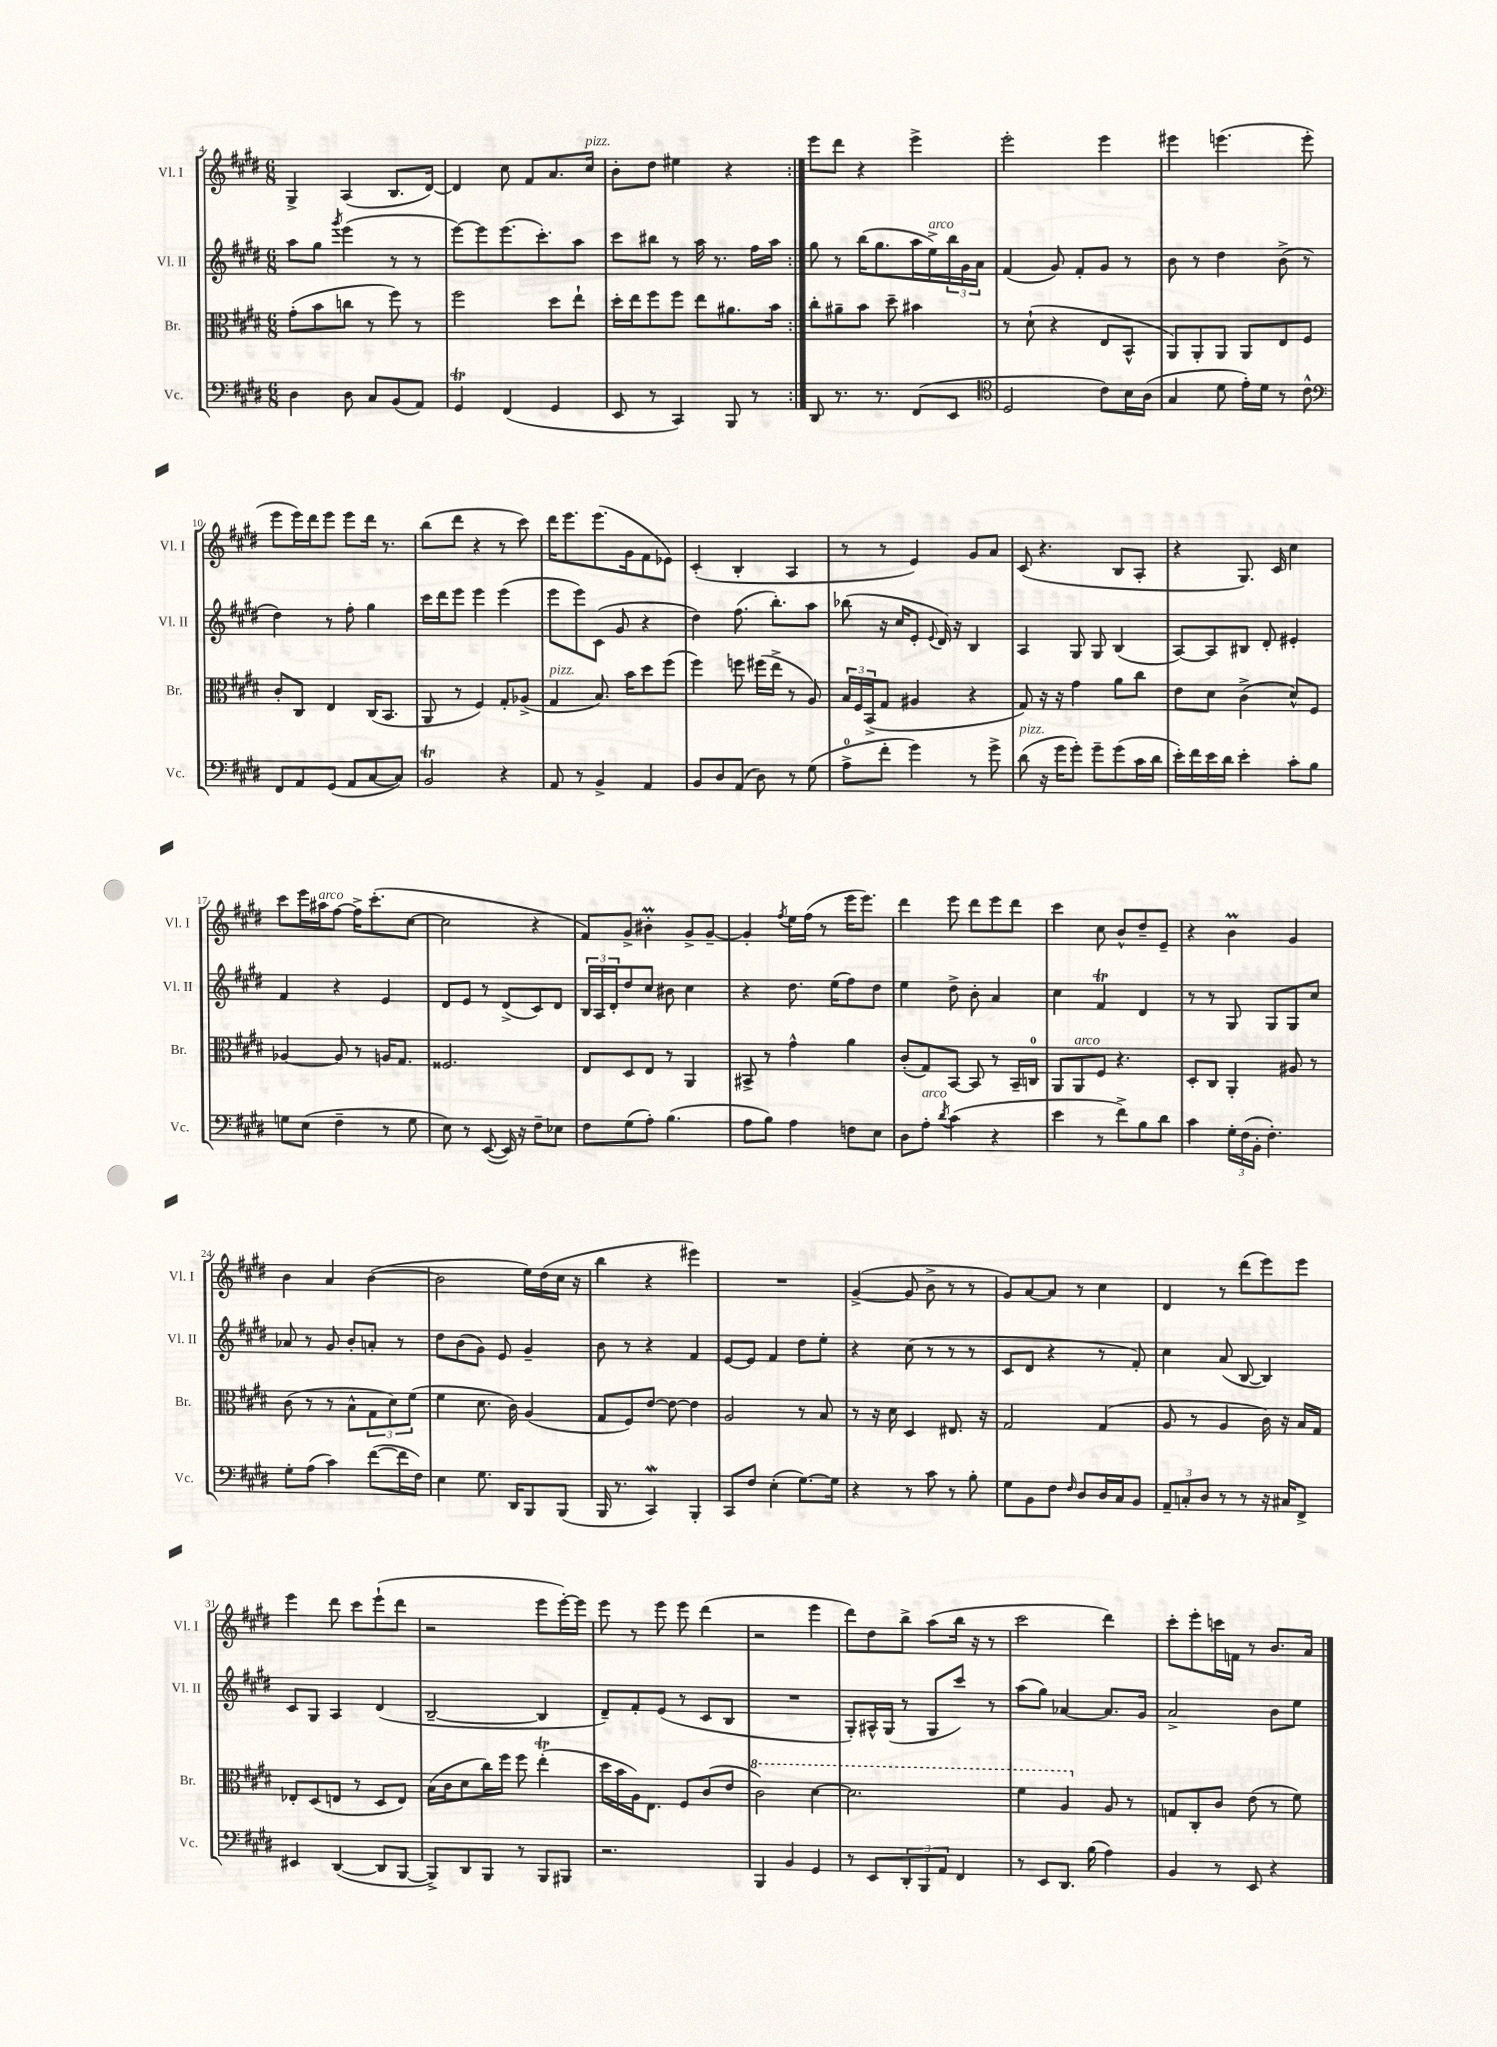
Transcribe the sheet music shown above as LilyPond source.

<<
\new StaffGroup <<
\new Staff = "s0" \with { instrumentName = "Vl. I" shortInstrumentName = "Vl. I" } {
    \clef treble \key e \major \numericTimeSignature \time 6/8
    \repeat volta 2 { gis4-> a4( b8. dis'16~) |
    dis'4 cis''8 fis'8 a'8. cis''16^\markup { \italic "pizz." } |
    b'8-. dis''8 eis''4 r4 | }
    e'''8 dis'''8 r4 e'''4-> |
    e'''2-. e'''4 |
    eis'''4 e'''4.( e'''8-. |
    e'''8 e'''16) dis'''16 e'''8 e'''8 dis'''16 r8. |
    b''8( dis'''8 r4 r8 cis'''8) |
    dis'''16 e'''8. e'''8.( gis'16 fis'8 ees'8) |
    cis'4-.( b4-. a4 |
    r8 r8 e'4) gis'8 a'8 |
    cis'8( r4. b8 a8-. |
    r4 gis8.) cis'16 cis''4 |
    cis'''8 e'''16 ais''16^\markup { \italic "arco" } fis''8~ fis''16-> cis'''8.-.( cis''8~ |
    cis''2 r4 |
    fis'8) gis'8-> bis'4-.\prall gis'8-> gis'8~-- |
    gis'4-. \acciaccatura { fis''8 } e''16 fis''16( r8 e'''16 e'''8.) |
    dis'''4 e'''8 dis'''8 e'''8 dis'''8 |
    cis'''4 cis''8 b'8-^ dis''8-- e'8-- |
    r4 b'4\prall gis'4 |
    b'4 a'4 b'4~( |
    b'2 e''16) dis''16( cis''16 r16 |
    b''4 r4 eis'''4) |
    R2. |
    gis'4~->( gis'8 b'8-> r8 r8 |
    gis'8) a'8~ a'8 r8 cis''4 |
    dis'4 r8 dis'''8( e'''8) e'''8 |
    e'''4 dis'''8 cis'''8 e'''8-!( dis'''8 |
    r2 e'''8 e'''16~-.) e'''16 |
    e'''8 r8 e'''8 e'''8 dis'''4( |
    r2 e'''4 |
    dis'''8) dis''8 b''8-> a''8( b''16 r16 r8 |
    cis'''2 dis'''4) |
    cis'''8-. e'''8-. c'''16 f'16 r8 b'8. a'16 \bar "|." |
}
\new Staff = "s1" \with { instrumentName = "Vl. II" shortInstrumentName = "Vl. II" } {
    \clef treble \key e \major \numericTimeSignature \time 6/8
    \repeat volta 2 { a''8 gis''8 \acciaccatura { gis'''8 } e'''4( r8 r8 |
    e'''8~) e'''8 e'''8.( cis'''8.-.) a''8 |
    cis'''8 bis''8 r8 a''16 r8. fis''16 a''16 | }
    gis''8 r8 b''16( gis''8. a''16 e''16->^\markup { \italic "arco" }) \tuplet 3/2 { b''16 gis'16 a'16 } |
    fis'4( gis'8) fis'8-. gis'8 r8 |
    b'8 r8 dis''4 b'8->( r8 |
    dis''4) r8 fis''8-. gis''4 |
    cis'''16 dis'''16 e'''8 e'''4 e'''4( |
    e'''8 e'''8) cis'8( gis'8 r4 |
    dis''4) fis''8.( b''8.-.) a''8 |
    bes''8( r16 cis''16 e'8-. \appoggiatura { e'8 } dis'16) r16 b4 |
    a4 gis8 gis8 b4( |
    a8~) a8 bis8 dis'8-. eis'4-. |
    fis'4 r4 e'4 |
    dis'8 e'8 r8 dis'8->( cis'8) dis'8 |
    \tuplet 3/2 { b16 a16 dis'16-. } dis''8 cis''8 bis'8 cis''4 |
    r4 dis''8. e''16( fis''8) dis''8 |
    e''4 dis''8-> b'8-. a'4 |
    cis''4 fis'4\trill dis'4 |
    r8 r8 gis8 gis8 gis8 cis''8 |
    aes'8 r8 gis'8 b'8-. a'8-. r8 |
    dis''8 b'8( gis'8) e'8 gis'4-- |
    b'8 r8 r4 fis'4 |
    e'8~ e'8 fis'4 dis''8 e''8-. |
    r4 cis''8( r8 r8 r8 |
    cis'8 dis'8 r4 r8 fis'8-.) |
    cis''4 a'8( b8~ b4) |
    cis'8 gis8 a4 dis'4( |
    b2~-- b4 |
    dis'8--) fis'8-. e'8( r8 cis'8 b8 |
    R2. |
    gis8-.) ais16-^ gis16( r8 gis8 cis'''8) r8 |
    a''8( gis''8) aes'4~ aes'8. gis'16 |
    a'2-> b'8 e''8 \bar "|." |
}
\new Staff = "s2" \with { instrumentName = "Br." shortInstrumentName = "Br." } {
    \clef alto \key e \major \numericTimeSignature \time 6/8
    \repeat volta 2 { gis'8-.( b'8 c''8 r8 fis''8) r8 |
    fis''2 dis''8 e''8-! |
    dis''16-. e''16 fis''8 fis''8 e''8 ais'8. b'16 | }
    cis''8-. ais'8-- b'8 dis''8-- bis'4 |
    r8 dis'8-!( r4 e8 b,8-^ |
    a,8) a,8-. a,8 a,8 e8 fis8 |
    cis'8-. cis8 e4 cis16( b,8. |
    a,8 r8 fis4) gis8-. aes8->( |
    gis4^\markup { \italic "pizz." } b8.) b'16 dis''8 fis''8( |
    fis''4) f''8 fis''16( e''16-> r8 a8) |
    \tuplet 3/2 { b16 fis16 b,16->( } gis8 ais4 r4 |
    gis8) r16 r16 gis'4 a'8 cis''8 |
    e'8 dis'8 cis'4->( dis'8-^) fis8 |
    aes4~ aes8 r8 a16 gis8. |
    fisis2. |
    e8 dis8 e8 r8 a,4 |
    bis,8-> r8 gis'4-^ a'4 |
    cis'8-.( gis8) b,8~ b,8 r8 b,16-- c16-0 |
    a,8 a,8^\markup { \italic "arco" } fis8 r4. |
    dis8-. cis8 a,4-. ais8 r8 |
    cis'8( r8 r8 b8-^ \tuplet 3/2 { gis8 dis'8) fis'8( } |
    fis'4 dis'8. cis'16) a4( |
    gis8 fis8) e'8~ e'8~ e'4 |
    a2 r8 b8 |
    r8 r16 dis'16 dis4 eis8. r16 |
    gis2 gis4( |
    a8 r8 a4 cis'16) r16 b16 gis16 |
    ees8-. dis8( e8 r8 dis8 e8) |
    b16( cis'16 dis'8 cis''16) fis''16 fis''8 e''4-.\trill( |
    dis''16 b'16 a16) e8. fis8 cis'8( e'8 |
    \ottava #1 cis''2) dis''4~ |
    dis''2. |
    fis''4 a'4 \ottava #0 a8 r8 |
    g8 cis8-. cis'8 e'8( r8 fis'8) \bar "|." |
}
\new Staff = "s3" \with { instrumentName = "Vc." shortInstrumentName = "Vc." } {
    \clef bass \key e \major \numericTimeSignature \time 6/8
    \repeat volta 2 { dis4 dis8 cis8 b,8( a,8) |
    gis,4\trill fis,4( gis,4 |
    e,8 r8 cis,4) b,,8 r8 | }
    dis,8 r8. r8. fis,8( e,8 |
    \clef tenor dis2 cis'8) b16 a16( |
    gis4 dis'8 e'16-.) dis'16 r8 cis'8-^ |
    \clef bass fis,8 a,8 gis,8( a,8 cis8~ cis8) |
    b,2\trill r4 |
    a,8 r8 b,4-> a,4 |
    b,8 dis8 a,8( dis8) r8 gis8( |
    a8-0-> fis'8-. gis'4) r8 gis'8-> |
    dis'8^\markup { \italic "pizz." }( r16 gis'16 gis'8-.) gis'8-- gis'8( cis'16 dis'16 |
    e'16-.) fis'16 e'16 dis'16 e'4-. cis'8-. b8 |
    g8 e8( fis4-- r8 g8 |
    e8) r8 e,8~( e,16) r16 fis8-- ees8 |
    fis8 gis8( a8-.) b4.( |
    a8 b8) a4 f8 e8 |
    dis8 a8-.^\markup { \italic "arco" } \acciaccatura { dis'8 } cis'4( r4 |
    e'4 r8 fis'8->) b8 dis'8 |
    cis'4 \tuplet 3/2 { gis16-. fis16( b,16-. } fis4.-.) |
    gis8-. a8( cis'4) fis'8~( fis'16 fis16) |
    e4 gis8. dis,16 b,,8 b,,8( |
    b,,16 r8. cis,4\mordent) b,,4-. |
    cis,8 fis8 e4-.( gis8.~) gis16 |
    r4 r8 cis'8 r8 b8-. |
    gis8 b,8 fis8 \grace { fis16 } dis8 dis16 cis16 b,8 |
    \tuplet 3/2 { a,8-- c8-. dis8 } r8 r8 r16 cis16 fis,8-> |
    eis,4 dis,4~( dis,8 b,,8~ |
    b,,8->) dis,8 b,,8 r8 b,,8 bis,,8 |
    r2. |
    b,,4 b,4 gis,4 |
    r8 e,8 \tuplet 3/2 { dis,8-. b,,8 a,8 } fis,4 |
    r8 e,8 dis,8. b16( a4) |
    b,4 r8 e,8 r4 \bar "|." |
}
>>
>>
\layout { \context { \Score currentBarNumber = #4 } }
